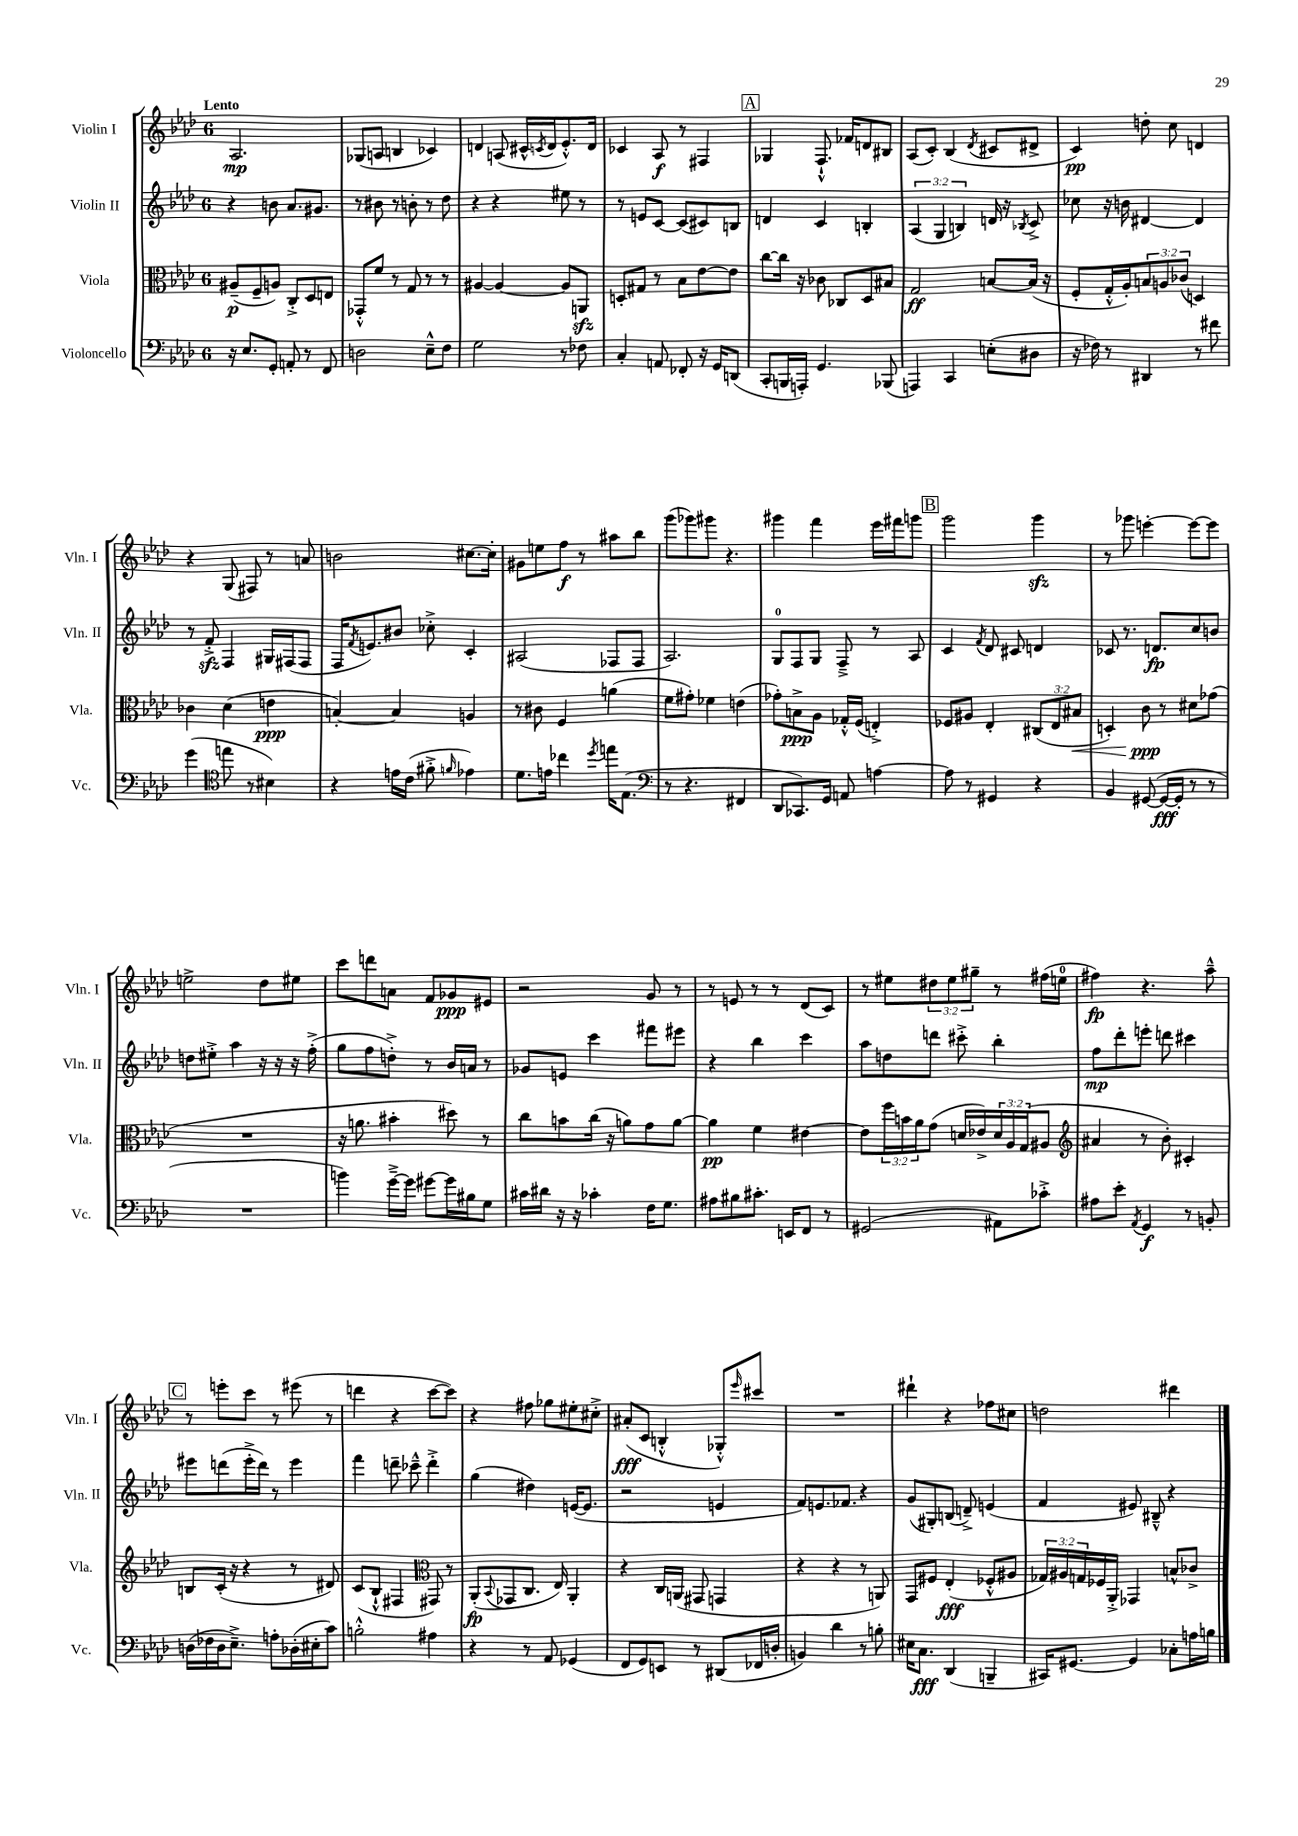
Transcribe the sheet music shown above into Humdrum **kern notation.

**kern	**dynam	**kern	**dynam	**kern	**dynam	**kern	**dynam
*part4	*part4	*part3	*part3	*part2	*part2	*part1	*part1
*staff4	*staff4	*staff3	*staff3	*staff2	*staff2	*staff1	*staff1
*I"Violoncello	*	*I"Viola	*	*I"Violin II	*	*I"Violin I	*
*I'Vc.	*	*I'Vla.	*	*I'Vln. II	*	*I'Vln. I	*
*clefF4	*	*clefC3	*	*clefG2	*	*clefG2	*
*k[b-e-a-d-]	*	*k[b-e-a-d-]	*	*k[b-e-a-d-]	*	*k[b-e-a-d-]	*
*M6/8	*	*M6/8	*	*M6/8	*	*M6/8	*
=1	=1	=1	=1	=1	=1	=1	=1
!	!	!	!	!	!	!LO:TX:a:B:t=Lento	!
16r	.	(8A#X~/L	p	4r	.	2.A-/	mp
8.E-/L	.	.	.	.	.	.	.
.	.	8F~/	.	.	.	.	.
8GG'/J	.	8An/J)	.	8bn\	.	.	.
8AAn'/	.	8C'^/L	.	8.a-/L	.	.	.
8r	.	8D-/	.	.	.	.	.
.	.	.	.	8.g#X/J	.	.	.
8FF/	.	8En/J	.	.	.	.	.
=2	=2	=2	=2	=2	=2	=2	=2
2Dn\	.	8GG-X'^^/L	.	8r	.	(8G-X/L	.
.	.	8f/J	.	8b#X\	.	8An/J	.
.	.	8r	.	8r	.	4Bn/	.
.	.	8G/	.	8bn'\	.	.	.
8E-~^^\L	.	8r	.	8r	.	4c-X/)	.
8F\J	.	8r	.	8dd-\	.	.	.
=3	=3	=3	=3	=3	=3	=3	=3
2G\	.	[4A#X/	.	4r	.	4dn/	.
.	.	4A#/_	.	4r	.	(8An/	.
.	.	.	.	.	.	16c#X^^/LL	.
.	.	.	.	.	.	8qcn/	.
.	.	.	.	.	.	16d/J	.
8r	.	8A#/L]	.	8ee#X\	.	8.e-'^^/)	.
8F-X\	.	8AAnzz/J	.	8r	.	.	.
.	.	.	.	.	.	16d/Jk	.
=4	=4	=4	=4	=4	=4	=4	=4
4C'/	.	8Dn'/L	.	8r	.	4c-X/	.
.	.	8G#X/J	.	8en/L	.	.	.
8AAn/	.	8r	.	[8c/J	.	8A-/	f
8FF-X'/	.	8B-\L	.	(8c/L]	.	8r	.
16r	.	[8e-\	.	8c#X/)	.	4F#X/	.
16GG/KL	.	.	.	.	.	.	.
(8DDn/J	.	8e-\J]	.	8Bn/J	.	.	.
!!LO:REH:place=s1:t=A
=5	=5	=5	=5	=5	=5	=5	=5
8CC'/L	.	[8cc\L	.	4dn/	.	4G-X/	.
16BBBn/L	.	16cc\Jk]	.	.	.	.	.
16AAAn'/JJ)	.	16r	.	.	.	.	.
4.GG/	.	8c-X\	.	4c/	.	8.F`^^/	.
.	.	8C-X/L	.	.	.	.	.
.	.	.	.	.	.	16f-X/KL	.
.	.	8D-/	.	4Bn'/	.	8dn/	.
(8BBB-X/	.	8B#X/J	.	.	.	8B#X/J	.
=6	=6	=6	=6	=6	=6	=6	=6
4AAAn/)	.	2G/	ff	(6A-/	.	(8A-/L	.
.	.	.	.	.	.	8c'/J)	.
.	.	.	.	6G/	.	.	.
4CC/	.	.	.	.	.	(4B-/	.
.	.	.	.	6Bn/)	.	.	.
.	.	.	.	.	.	8qd-/	.
(8En'\L	.	[8Bn/L	.	16dn/	.	8c#X/L	.
.	.	.	.	16r	.	.	.
.	.	.	.	8qB-X/	.	.	.
8D#X\J	.	(16B/Jk]	.	8c^/	.	8d#X^/J	.
.	.	16r	.	.	.	.	.
=7	=7	=7	=7	=7	=7	=7	=7
16r	.	8F'/L	.	8cc-X\	.	4c/)	pp
16F-X\)	.	.	.	.	.	.	.
8r	.	16G'^^/L	.	16r	.	.	.
.	.	16A-'/J)	.	16bn\	.	.	.
4DD#X/	.	12Bn/	.	[4d#X/	.	8ddn'\	.
.	.	12An/	.	.	.	.	.
.	.	.	.	.	.	8cc\	.
.	.	(12c-X/J	.	.	.	.	.
8r	.	4Dn/)	.	4d#/]	.	4dn/	.
8f#X\	.	.	.	.	.	.	.
!!LO:LB:g=z
=8	=8	=8	=8	=8	=8	=8	=8
(4g\	.	4c-X\	.	8r	.	4r	.
.	.	.	.	8fzz'^/	.	.	.
*clefC4	*	*	*	*	*	*	*
8een\	.	(4d-\	.	4F/	.	(8G/	.
8r	.	.	.	.	.	8F#X/)	.
4B#X\)	.	4en\	ppp	16G#X/LL	.	8r	.
.	.	.	.	(16F#X/J	.	.	.
.	.	.	.	8F#/J	.	8an/	.
=9	=9	=9	=9	=9	=9	=9	=9
4r	.	[4Bn'/)	.	16F/KL	.	2bn\	.
.	.	.	.	8qf/	.	.	.
.	.	.	.	8.en/)	.	.	.
16en\LL	.	4B/]	.	8b#X/J	.	.	.
(16c\JJ	.	.	.	.	.	.	.
8f#X'^\	.	.	.	8cc-X'^\	.	.	.
16qqfn/	.	.	.	.	.	.	.
4e-X\)	.	4An/	.	4c'/	.	[8.cc#X\L	.
.	.	.	.	.	.	16cc#'\Jk]	.
=10	=10	=10	=10	=10	=10	=10	=10
8.d-\L	.	8r	.	(2A#X/	.	8g#X\L	.
.	.	8c#X\	.	.	.	8een\	.
16en\Jk	.	.	.	.	.	.	.
4cc-X\	.	4F/	.	.	.	8ff\J	f
.	.	.	.	.	.	8r	.
8qdd-/	.	.	.	.	.	.	.
16een\KL	.	(4an\	.	8F-X/L	.	8aa#X\L	.
(8.E-\J	.	.	.	.	.	.	.
.	.	.	.	8F-/J	.	8bb-\J	.
=11	=11	=11	=11	=11	=11	=11	=11
*clefF4	*	*	*	*	*	*	*
8r	.	8f\L	.	2.A-/)	.	(8ggg\L	.
4.r	.	8g#X'\J)	.	.	.	8ggg-X\)	.
.	.	4f-X\	.	.	.	8ggg#X\J	.
.	.	.	.	.	.	4.r	.
4FF#X/	.	(4en\	.	.	.	.	.
=12	=12	=12	=12	=12	=12	=12	=12
8DD-/L	.	8g-X'\L)	.	8G/L	.	4ggg#X\	.
8.CC-X/)	.	8Bn^\	ppp	8F/	.	.	.
.	.	8A-\J	.	8G/J	.	4fff\	.
16GG/Jk	.	.	.	.	.	.	.
8AAn/	.	16G-X'^^/LL	.	8F~^/	.	.	.
.	.	(16F/JJ	.	.	.	.	.
[4An\	.	4En'^/)	.	8r	.	16eee-\LL	.
.	.	.	.	.	.	16fff#X\J	.
.	.	.	.	8A-/	.	8gggn\J	.
!!LO:REH:place=s1:t=B
=13	=13	=13	=13	=13	=13	=13	=13
8A\]	.	8F-X/L	.	4c/	.	2ggg\	.
8r	.	8A#X/J	.	.	.	.	.
.	.	.	.	8qf/	.	.	.
4GG#X/	.	4E-'/	.	8d-/	.	.	.
.	.	.	.	8c#X/	.	.	.
4r	.	(12C#X/L	.	4dn/	.	4gggzz\	.
.	.	12E-/	.	.	.	.	.
!	!	!	!LO:HP:b	!	!	!	!
.	.	12B#X/J	<	.	.	.	.
=14	=14	=14	=14	=14	=14	=14	=14
4BB-/	.	4Dn'/)	.	8c-X/	.	8r	.
.	.	.	.	8.r	.	8ggg-X\	.
([8GG#X/	.	8c\	ppp	.	.	[4eeen'\	.
.	.	.	.	8.dn/L	fp	.	.
16GG#/LL_	fff	8r	[	.	.	.	.
16GG#'/JJ]	.	.	.	.	.	.	.
8r	.	8d#X\L	.	8cc/	.	8eee\L_	.
8r	.	(8g-X\J	.	8bn/J	.	8eee\J]	.
!!LO:LB:g=z
=15	=15	=15	=15	=15	=15	=15	=15
2.r	.	2.r	.	8ddn\L	.	2een^\	.
.	.	.	.	8ee#X'^\J	.	.	.
.	.	.	.	4aa-\	.	.	.
.	.	.	.	16r	.	8dd-\L	.
.	.	.	.	16r	.	.	.
.	.	.	.	16r	.	8ee#X\J	.
.	.	.	.	(16ff'^\	.	.	.
=16	=16	=16	=16	=16	=16	=16	=16
4bn\)	.	16r	.	8gg\L	.	8ccc\L	.
.	.	8.an\	.	.	.	.	.
.	.	.	.	8ff\	.	8dddn\	.
[16g~^\LL	.	4b#X'\	.	8ddn'^\J)	.	8an\J	.
16g\JJ]	.	.	.	.	.	.	.
[8g#X\L	.	.	.	8r	.	8f/L	.
16g#\L]	.	8dd#X\)	.	16b-/LL	.	8g-X/	ppp
16B#X\J	.	.	.	16an/JJ	.	.	.
8G\J	.	8r	.	8r	.	8e#X/J	.
=17	=17	=17	=17	=17	=17	=17	=17
16c#X\LL	.	8cc\L	.	8g-X/L	.	2r	.
16d#X\JJ	.	.	.	.	.	.	.
16r	.	8bn\	.	8en/J	.	.	.
16r	.	.	.	.	.	.	.
4c-X'\	.	(16cc\Jk	.	4ccc\	.	.	.
.	.	16r	.	.	.	.	.
.	.	8an\L)	.	.	.	.	.
16F\KL	.	8g\	.	8fff#X\L	.	8g/	.
8.G\J	.	.	.	.	.	.	.
.	.	[8a\J	.	8eee#X\J	.	8r	.
=18	=18	=18	=18	=18	=18	=18	=18
8A#X\L	.	4a\]	pp	4r	.	8r	.
8B#X\	.	.	.	.	.	8en/	.
8.c#X'\J	.	4f\	.	4bb-\	.	8r	.
.	.	.	.	.	.	8r	.
16EEn/KL	.	.	.	.	.	.	.
8FF/J	.	[4e#X\	.	4ccc\	.	(8d-/L	.
8r	.	.	.	.	.	8c/J)	.
=19	=19	=19	=19	=19	=19	=19	=19
(2GG#X/	.	8e#\L]	.	8aa-\L	.	8r	.
.	.	24ff\L	.	8ddn\	.	8ee#X\L	.
.	.	24bn\	.	.	.	.	.
.	.	24a-\J	.	.	.	.	.
.	.	(8g\J	.	8dddn\J	.	12dd#X\	.
.	.	.	.	.	.	12ee#\	.
.	.	16dn/LL	.	8ccc#X'^\	.	.	.
.	.	.	.	.	.	12gg#X~\J	.
.	.	16e-X^/)	.	.	.	.	.
8AA#X\L)	.	24d/	.	4bb-'\	.	8r	.
.	.	24A-/	.	.	.	.	.
.	.	(24G/J	.	.	.	.	.
8c-X'^\J	.	8A#X/J	.	.	.	(16ff#X\LL	.
.	.	.	.	.	.	16een\JJ	.
=20	=20	=20	=20	=20	=20	=20	=20
*	*	*clefG2	*	*	*	*	*
8A#X\L	.	4a#X/	.	8ff\L	mp	4ff#X\)	fp
8e-'\J	.	.	.	8ddd-'\	.	.	.
8qAA-/	.	.	.	.	.	.	.
4GG/	f	8r	.	8eeen'\J	.	4.r	.
.	.	8b-'\)	.	8dddn\	.	.	.
8r	.	4c#X'/	.	4ccc#X\	.	.	.
8BBn'/	.	.	.	.	.	8aa-~^^\	.
!!LO:LB:g=z
!!LO:REH:place=s1:t=C
=21	=21	=21	=21	=21	=21	=21	=21
(16Dn\LL	.	8Bn/L	.	8eee#X\L	.	8r	.
16F-X\	.	.	.	.	.	.	.
16D\J	.	(16c'/Jk	.	(8dddn\	.	8eeen'\L	.
8.E-~^\J)	.	16r	.	.	.	.	.
.	.	4r	.	16eee#'^\L	.	8ccc\J	.
.	.	.	.	16ddd\JJ)	.	.	.
8An'\L	.	.	.	8r	.	8r	.
(16D-X'\L	.	8r	.	4eee#\	.	(8eee#X\	.
16E#X'\J	.	.	.	.	.	.	.
8c\J)	.	8d#X/)	.	.	.	8r	.
=22	=22	=22	=22	=22	=22	=22	=22
2Bn'^^\	.	(8c/L	.	4fff\	.	4dddn\	.
.	.	8B-`^^/J	.	.	.	.	.
.	.	4F#X/	.	8dddn~\	.	4r	.
.	.	.	.	8ccc-X~^^\	.	.	.
*	*	*clefC3	*	*	*	*	*
4A#X\	.	8GG#X/)	.	4ddd'^\	.	[8ccc\L	.
.	.	8r	.	.	.	8ccc\J])	.
=23	=23	=23	=23	=23	=23	=23	=23
4r	.	(8AA-'/L	fp	(4gg\	.	4r	.
.	.	8qqBB-/	.	.	.	.	.
.	.	8GG-X/	.	.	.	.	.
8r	.	8.C/J	.	4dd#X\)	.	8ff#X\	.
8AA-/	.	.	.	.	.	8gg-X\L	.
.	.	16E-/)	.	.	.	.	.
(4GG-X/	.	4AA-'/	.	([16en/KL	.	8ee#X'\	.
.	.	.	.	8.e/J]	.	.	.
.	.	.	.	.	.	8cc#X'^\J	.
=24	=24	=24	=24	=24	=24	=24	=24
8FF/L	.	4r	.	2r	.	(8a#X'/L	fff
8GG/)	.	.	.	.	.	8c/J	.
8EEn/J	.	16C/LL	.	.	.	4Bn'^^/	.
.	.	(16AAn/JJ	.	.	.	.	.
8r	.	8GG#X/	.	.	.	.	.
(8DD#X/L	.	4GGn/	.	4en/	.	8G-X'^^/L)	.
.	.	.	.	.	.	16qqeee-/	.
16FF-X/L	.	.	.	.	.	8ccc#X/J	.
16Dn'/JJ	.	.	.	.	.	.	.
=25	=25	=25	=25	=25	=25	=25	=25
4BBn/)	.	4r	.	8f/L)	.	2.r	.
.	.	.	.	8.en/	.	.	.
4d-\	.	4r	.	.	.	.	.
.	.	.	.	8.f-X/J	.	.	.
8r	.	8r	.	4r	.	.	.
8Bn'\	.	8AAn/)	.	.	.	.	.
=26	=26	=26	=26	=26	=26	=26	=26
16E#X\KL	.	8GG/L	.	(8g/L	.	4ddd#X`\	.
8.C\J	fff	.	.	.	.	.	.
.	.	8F#X/J	.	8G#X'/)	.	.	.
(4DD-/	.	(4E-'/	fff	(8Bn/J	.	4r	.
.	.	.	.	8dn~^/)	.	.	.
4BBBn~/	.	8F-X'^^/L	.	(4en/	.	8ff-X\L	.
.	.	8A#X/J	.	.	.	8cc#X\J	.
=27	=27	=27	=27	=27	=27	=27	=27
16CC#X/KL)	.	24G-X/LL)	.	4f/	.	2ddn\	.
.	.	24A#X/	.	.	.	.	.
[8.GG#X/J	.	.	.	.	.	.	.
.	.	24Gn/	.	.	.	.	.
.	.	16F-X/	.	.	.	.	.
.	.	16AA-'^/JJ	.	.	.	.	.
4GG#/]	.	4GG-X/	.	8e#X/)	.	.	.
.	.	.	.	8B#X~^^/	.	.	.
8C-X'\L	.	8Bn^^/L	.	4r	.	4ddd#X\	.
16An\L	.	8c-X^/J	.	.	.	.	.
16Bn\JJ	.	.	.	.	.	.	.
==	==	==	==	==	==	==	==
*-	*-	*-	*-	*-	*-	*-	*-
